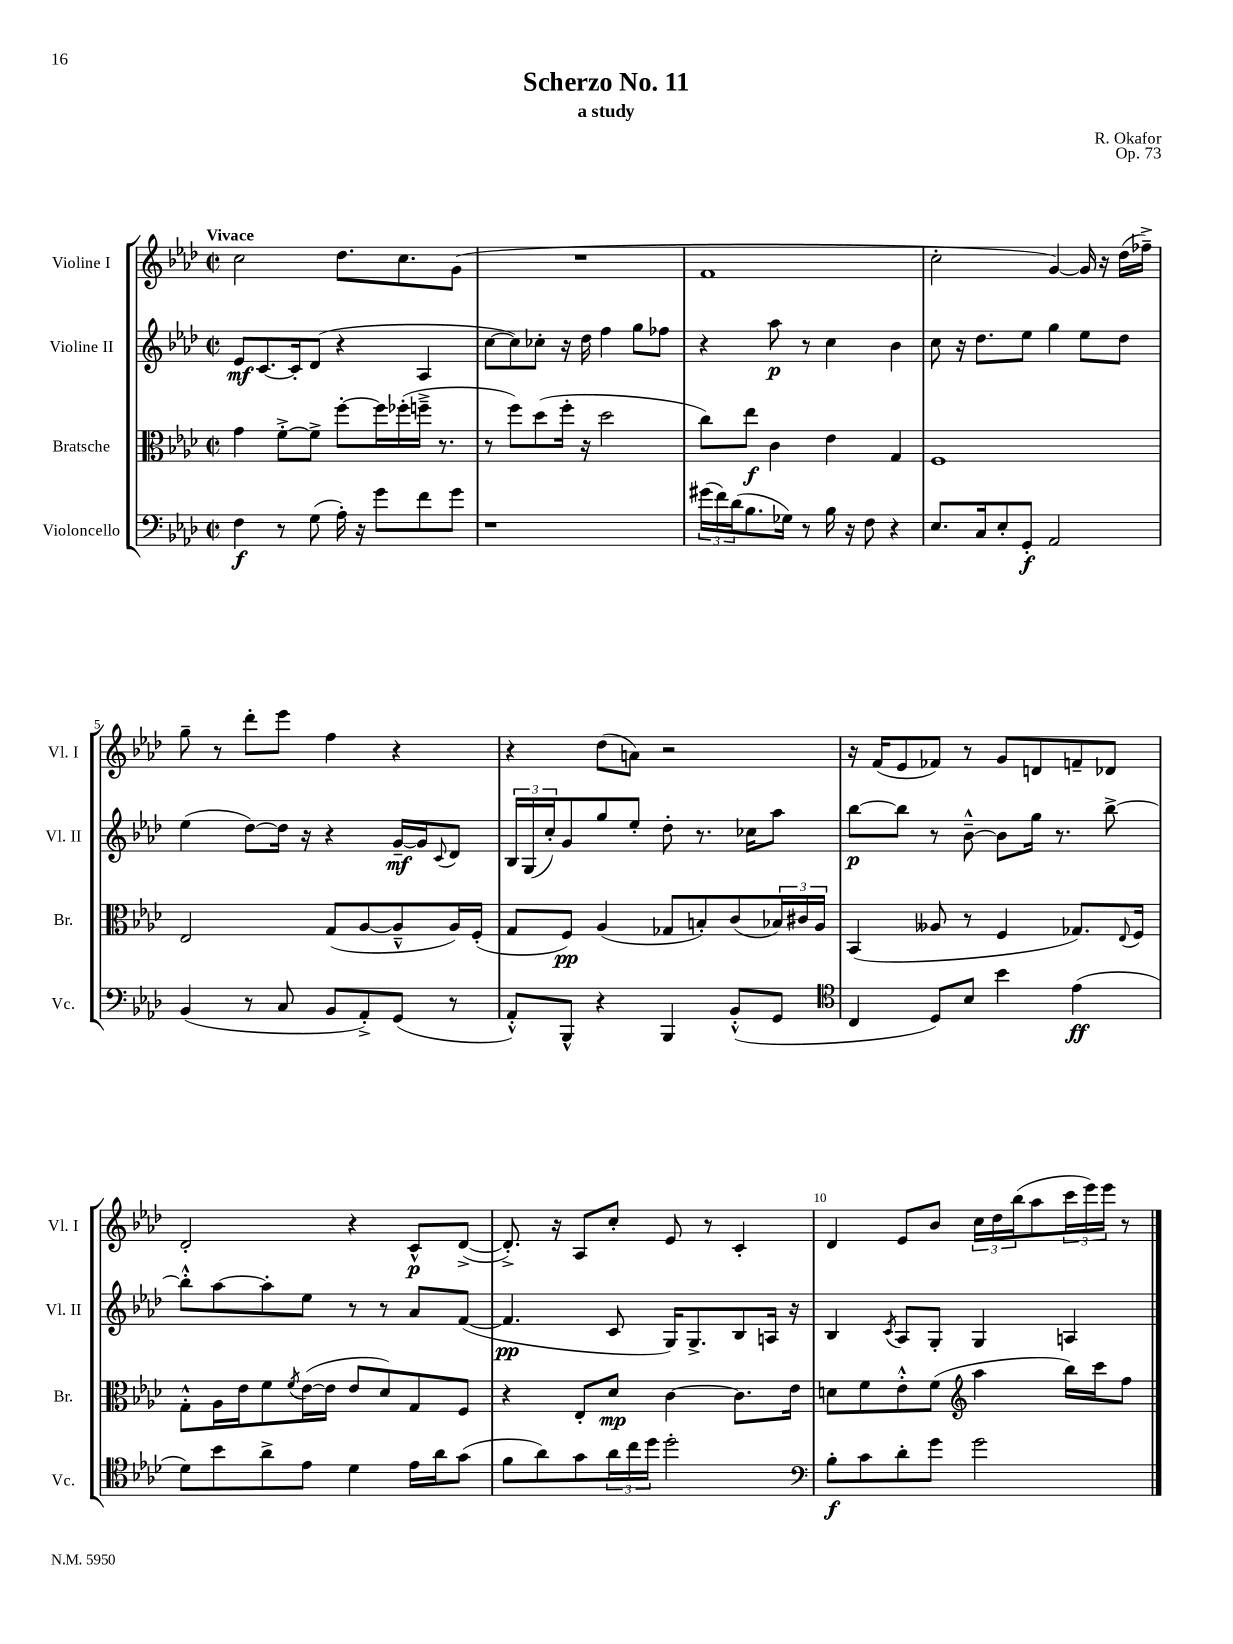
\header { title = "Scherzo No. 11" composer = "R. Okafor" subtitle = "a study" opus = "Op. 73" }
<<
\new StaffGroup <<
\new Staff = "s0" \with { instrumentName = "Violine I" shortInstrumentName = "Vl. I" } {
    \clef treble \key aes \major \defaultTimeSignature \time 2/2 \tempo "Vivace"
    c''2 des''8. c''8. g'8( |
    R1 |
    f'1 |
    c''2-. g'4~) g'16 r16 des''16( fes''16--->) |
    g''8-- r8 des'''8-. ees'''8 f''4 r4 |
    r4 des''8( a'8) r2 |
    r16 f'16( ees'8 fes'8) r8 g'8 d'8 f'8-- des'8 |
    des'2-. r4 c'8-^\p des'8~->( |
    des'8.-.->) r16 aes8 c''8-. ees'8 r8 c'4-. |
    des'4 ees'8 bes'8 \tuplet 3/2 { c''16 des''16 bes''16( } aes''8 \tuplet 3/2 { c'''16 ees'''16) ees'''16 } r8 \bar "|." |
}
\new Staff = "s1" \with { instrumentName = "Violine II" shortInstrumentName = "Vl. II" } {
    \clef treble \key aes \major \defaultTimeSignature \time 2/2
    ees'8\mf c'8.~ c'16-. des'8( r4 aes4 |
    c''8~ c''8) ces''8-. r16 des''16 f''4 g''8 fes''8 |
    r4 aes''8\p r8 c''4 bes'4 |
    c''8 r16 des''8. ees''8 g''4 ees''8 des''8 |
    ees''4( des''8~) des''16 r16 r4 g'16~--\mf g'16 \appoggiatura { c'8 } des'8 |
    \tuplet 3/2 { bes16 g16( c''16-.) } g'8 g''8 ees''8-. des''8-. r8. ces''16 aes''8 |
    bes''8~\p bes''8 r8 bes'8~---^ bes'8 g''16 r8. bes''8~-> |
    bes''8-.-^ aes''8~ aes''8-. ees''8 r8 r8 aes'8 f'8~( |
    f'4.\pp c'8 g16) g8.-> bes8 a16 r16 |
    bes4 \acciaccatura { c'8 } aes8 g8-. g4 a4 \bar "|." |
}
\new Staff = "s2" \with { instrumentName = "Bratsche" shortInstrumentName = "Br." } {
    \clef alto \key aes \major \defaultTimeSignature \time 2/2
    g'4 f'8~-.-> f'8-> f''8~-. f''16 fes''16-.( f''16---> r8. |
    r8 f''8) des''8( f''16-. r16 des''2 |
    c''8) ees''8\f c'4 ees'4 g4 |
    f1 |
    ees2 g8( aes8~ aes8---^ aes16) f16-.( |
    g8 f8\pp) aes4( ges8 b8-.) c'8( \tuplet 3/2 { bes16) cis'16 aes16 } |
    bes,4( aeses8 r8 f4 ges8.) \appoggiatura { ees8 } f16 |
    g8-.-^ aes16 ees'16 f'8 \acciaccatura { f'8 } ees'16~( ees'16 ees'8 des'8) g8 f8 |
    r4 ees8-. des'8\mp c'4~ c'8. ees'16 |
    d'8 f'8 ees'8-.-^ f'8( \clef treble aes''4 bes''16) c'''16 f''8 \bar "|." |
}
\new Staff = "s3" \with { instrumentName = "Violoncello" shortInstrumentName = "Vc." } {
    \clef bass \key aes \major \defaultTimeSignature \time 2/2
    f4\f r8 g8( aes16-.) r16 g'8 f'8 g'8 |
    r1 |
    \tuplet 3/2 { gis'16( f'16) des'16( } bes8. ges16) r8 bes16 r16 f8 r4 |
    ees8. c16 ees8-. g,8-.\f aes,2 |
    bes,4( r8 c8 bes,8 aes,8-.->) g,8( r8 |
    aes,8-.-^) bes,,8-^ r4 bes,,4 bes,8-.-^( g,8 |
    \clef tenor c4 des8) bes8 bes'4 ees'4\ff( |
    des'8) bes'8 aes'8-> ees'8 des'4 ees'16 aes'16 g'8( |
    f'8 aes'8) g'8 \tuplet 3/2 { aes'16 c''16 des''16 } des''2-. |
    \clef bass bes8-.\f c'8 des'8-. g'8 g'2 \bar "|." |
}
>>
>>
\layout { \context { \Score \override BarNumber.break-visibility = ##(#f #t #t) barNumberVisibility = #(every-nth-bar-number-visible 5) } }
